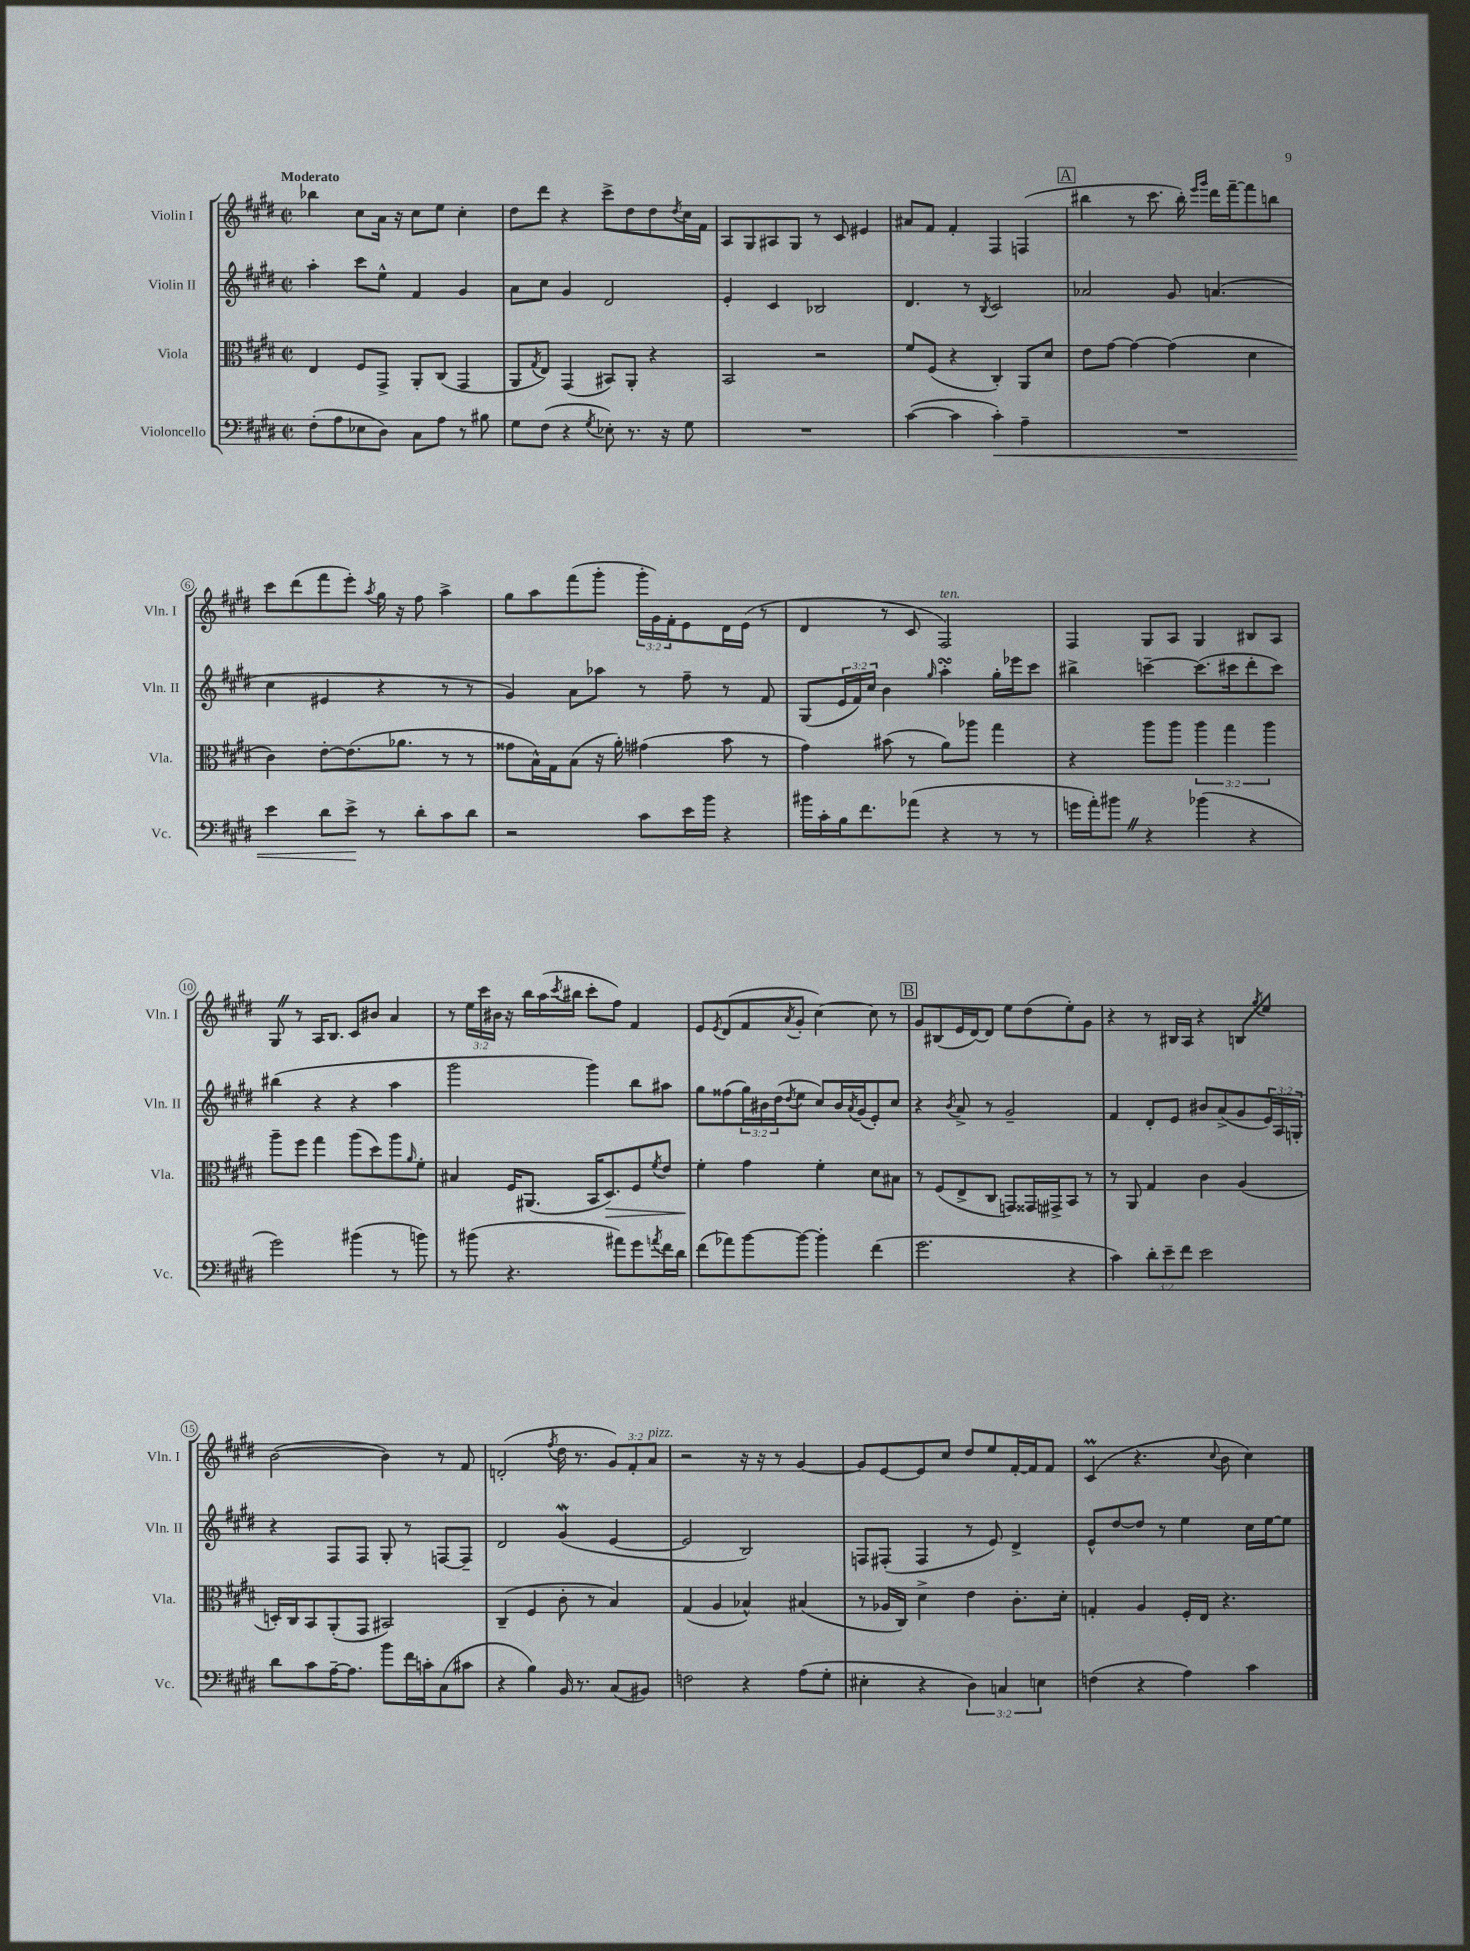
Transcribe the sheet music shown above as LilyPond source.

<<
\new StaffGroup <<
\new Staff = "s0" \with { instrumentName = "Violin I" shortInstrumentName = "Vln. I" } {
    \clef treble \key e \major \defaultTimeSignature \time 2/2 \override Staff.TupletNumber.text = #tuplet-number::calc-fraction-text \tempo "Moderato"
    bes''4 cis''8 a'16 r16 cis''8 e''8 cis''4-. |
    dis''8 dis'''8 r4 cis'''8-> dis''8 dis''8 \acciaccatura { dis''8 } cis''16 fis'16 |
    a8 gis8 ais8 gis8 r8 cis'8 eis'4 |
    ais'8 fis'8 fis'4-. fis4 f4( |
    \mark \markup { \box "A" } bis''4 r8 cis'''8. bis''16-.) \grace { e'''16 gis'''16 } dis'''16 fis'''16~-- fis'''8 b''8 |
    cis'''8 dis'''8( fis'''8 e'''8-.) \acciaccatura { a''8 } gis''16 r16 fis''8 a''4-> |
    gis''8 a''8 fis'''8( gis'''8-. \tuplet 3/2 { gis'''16-. gis'16) fis'16-. } e'8 dis'16 e'16( r8 |
    dis'4 r8 cis'8 fis2^\markup { \italic "ten." }) |
    fis4 gis8 a8 gis4 bis8 a8 |
    gis8 \once \override BreathingSign.text = \markup { \musicglyph "scripts.caesura.straight" } \breathe r8 a16 b8. cis'8 bis'8 a'4 |
    r8 \tuplet 3/2 { e''16 cis'''16 bis'16 } r16 b''16 a''16( \acciaccatura { cis'''8 } bis''16 cis'''8-. fis''8) fis'4 |
    e'8 \acciaccatura { e'8 } dis'8( fis'8 \acciaccatura { a'8 } gis'8-. cis''4~) cis''8 r8 |
    \mark \markup { \box "B" } gis'8 bis8( e'16 dis'16~) dis'8 e''8 dis''8( e''8-.) gis'8 |
    r4 r8 bis16 a16 r4 b8 \acciaccatura { gis''8 } e''8 |
    b'2~( b'4) r8 fis'8 |
    d'2-.( \acciaccatura { fis''8 } dis''16 r8. \tuplet 3/2 { gis'8) fis'8-. a'8^\markup { \italic "pizz." } } |
    r2 r16 r16 r8 gis'4~ |
    gis'8 e'8~ e'8 cis''8 dis''8 e''8 fis'16~-. fis'16 fis'8 |
    cis'4\prall( r4. \appoggiatura { cis''8 } b'8 cis''4) \bar "|." |
}
\new Staff = "s1" \with { instrumentName = "Violin II" shortInstrumentName = "Vln. II" } {
    \clef treble \key e \major \defaultTimeSignature \time 2/2 \override Staff.TupletNumber.text = #tuplet-number::calc-fraction-text
    a''4-. cis'''8 e''8-^ fis'4 gis'4 |
    a'8 cis''8 gis'4 dis'2 |
    e'4-. cis'4 bes2 |
    dis'4. r8 \acciaccatura { b8 } cis'2 |
    \mark \markup { \box "A" } aes'2 gis'8 a'4.( |
    cis''4 eis'4 r4 r8 r8 |
    gis'4) a'8 aes''8 r8 fis''8-- r8 fis'8 |
    gis8( \tuplet 3/2 { e'16 fis'16) cis''16 } b'4 \grace { gis''16 } a''4-.\turn gis''16-. ees'''16 cis'''8 |
    bis''4-> c'''4~-- c'''8.( cis'''16 dis'''8-. cis'''8) |
    bis''4( r4 r4 a''4 |
    gis'''2 gis'''4) b''8 ais''8 |
    gis''8 fisis''8( \tuplet 3/2 { gis''16) bis'16 dis''16( } \acciaccatura { dis''8 } e''8 cis''8) bis'16 \acciaccatura { a'8 } gis'16( e'8-.) cis''8 |
    \mark \markup { \box "B" } r4 \acciaccatura { b'8 } a'8-> r8 gis'2-- |
    fis'4 dis'8-. e'8 bis'8 a'8->( gis'8 \tuplet 3/2 { e'16) a16 g16-. } |
    r4 fis8 fis8 gis8-. r8 f8~ f8-- |
    dis'2 gis'4\mordent( e'4~ |
    e'2 b2) |
    f8 fis8-.( fis4 r8 e'8) dis'4-> |
    e'8-^ dis''8~ dis''8 r8 e''4 cis''16 e''16~ e''8 \bar "|." |
}
\new Staff = "s2" \with { instrumentName = "Viola" shortInstrumentName = "Vla." } {
    \clef alto \key e \major \defaultTimeSignature \time 2/2 \override Staff.TupletNumber.text = #tuplet-number::calc-fraction-text
    e4 fis8 gis,8-> a,8-. cis8( gis,4 |
    a,8 \acciaccatura { gis8 } e8) gis,4( bis,8) a,8-. r4 |
    b,2 r2 |
    fis'8 fis8( r4 cis4-.) a,8 dis'8 |
    \mark \markup { \box "A" } e'8 gis'8~ gis'4~ gis'4( dis'4 |
    cis'4) e'8~-. e'8.( aes'8. r8 r8 |
    gisis'8 b16-^) gis16 b8( r16 a'16-.) gis'4( b'8 r8 |
    gis'4) bis'8( r8 a'8) aes''8 gis''4 |
    r4 a''8 a''8 \tuplet 3/2 { a''4 gis''4 a''4 } |
    a''8-- fis''8 gis''4 a''8( dis''8) a''8 \grace { a'16 } fis'8-. |
    bis4 fis16 ais,8.( b,16 dis8.\>) fis8 \acciaccatura { fis'8 } e'8 |
    fis'4-.\! gis'4 fis'4-. dis'8 bis8 |
    \mark \markup { \box "B" } r8 fis8( e8-> cis8 g,8) gisis,16 gis,16-> b,8 r8 |
    r8 a,8 gis4 cis'4 a4( |
    d16-.) cis16 b,8 a,8-.( gis,8 bis,2) |
    cis4--( fis4 cis'8-. r8 b4) |
    gis4( a4 bes4-^) bis4( |
    r8 aes16 cis16) dis'4-> e'4 cis'8.-. dis'16-. |
    g4-. a4 fis16-. e16 r4. \bar "|." |
}
\new Staff = "s3" \with { instrumentName = "Violoncello" shortInstrumentName = "Vc." } {
    \clef bass \key e \major \defaultTimeSignature \time 2/2 \override Staff.TupletNumber.text = #tuplet-number::calc-fraction-text
    fis8-.( a8 ees8 dis8) cis8 a8 r8 bis8 |
    gis8 fis8( r4 \acciaccatura { gis8 } ees8-.) r8. r16 gis8 |
    R1 |
    cis'4~( cis'4 cis'4-.\<) a4-- |
    \mark \markup { \box "A" } R1 |
    e'4 dis'8 e'8->\! r8 dis'8-. cis'8 dis'8 |
    r2 cis'8 e'16 b'16 r4 |
    bis'16 cis'16-. b16 fis'8. aes'8( r4 r8 r8 |
    g'16 a'16-.) bis'8 \once \override BreathingSign.text = \markup { \musicglyph "scripts.caesura.straight" } \breathe r4 bes'4( r4 |
    gis'2) bis'4( r8 b'8) |
    r8 bis'8( r4. ais'8) gis'8 \acciaccatura { a'8 } fis'16 dis'16 |
    fis'8( aes'8) b'8~ b'8~ b'4-. fis'4( |
    \mark \markup { \box "B" } gis'2. r4 |
    cis'4) \tuplet 3/2 { dis'8-. e'8-- fis'8 } e'2 |
    dis'8 cis'8 a16~-- a8. b'8 fis'16 c'16-. cis8( cis'8 |
    r4 b4) b,16 r8. cis8( bis,8) |
    f2 r4 a8( gis8-. |
    eis4-. r4 \tuplet 3/2 { dis4) c4 e4 } |
    f4( r4 a4) cis'4 \bar "|." |
}
>>
>>
\layout { \context { \Score \override BarNumber.stencil = #(make-stencil-circler 0.1 0.3 ly:text-interface::print) } }
